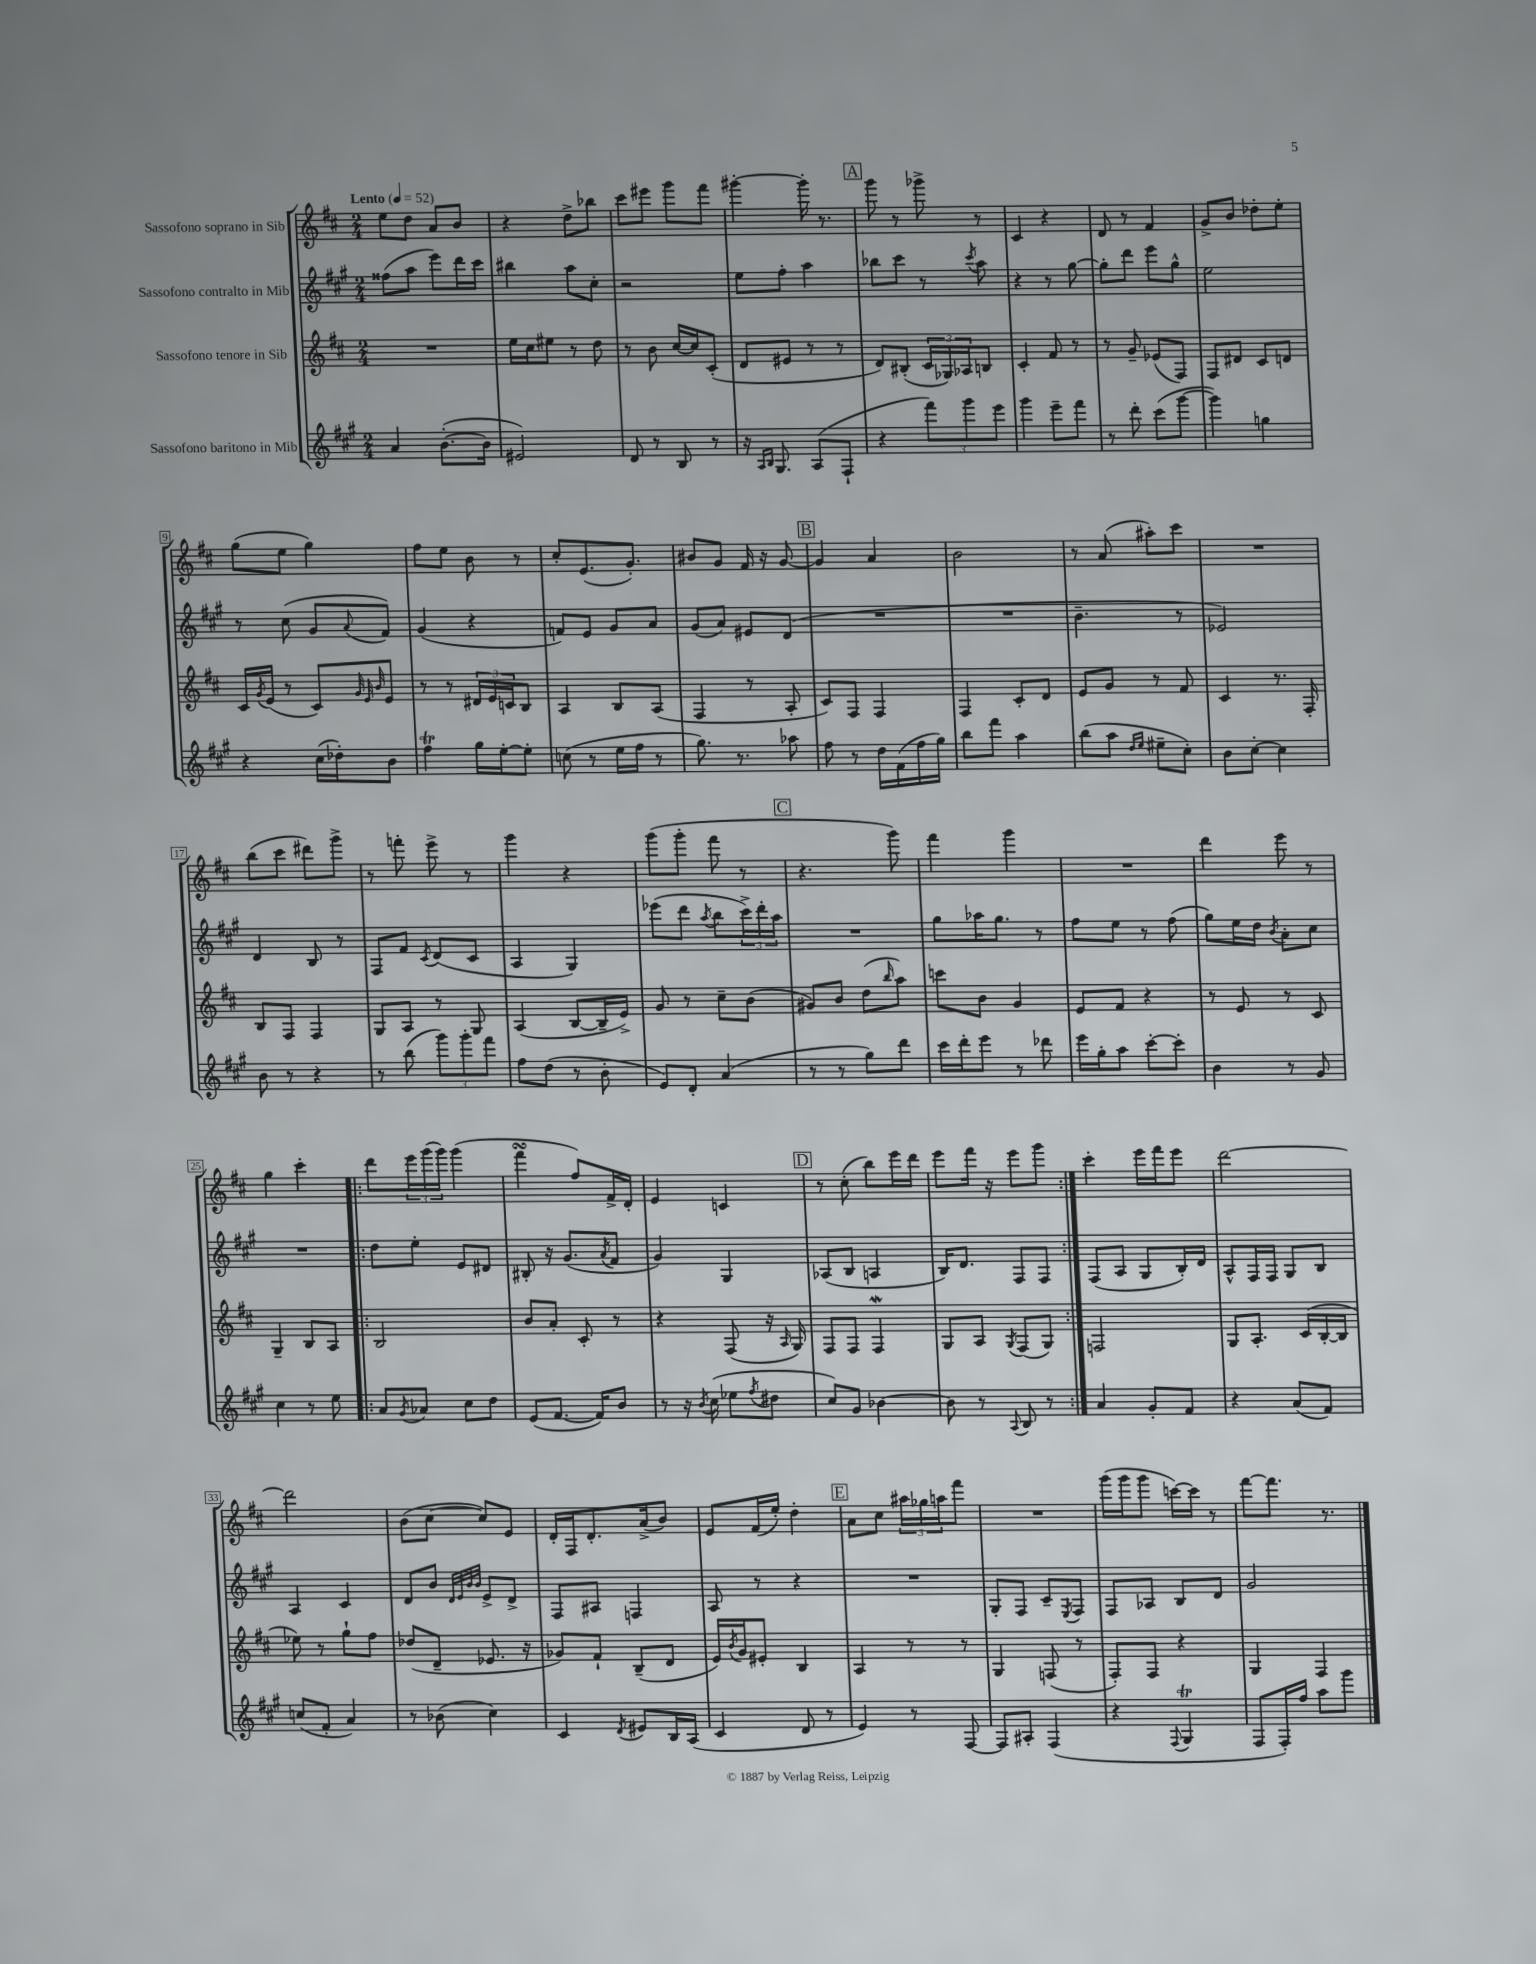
<<
\new StaffGroup <<
\new Staff = "s0" \with { instrumentName = "Sassofono soprano in Sib" } {
    \clef treble \key d \major \numericTimeSignature \time 2/4 \tempo "Lento" 4 = 52
    e''8 d''8 a'8 b'8 |
    r4 d''8-> bes''8 |
    cis'''8 eis'''8 g'''8 fis'''8 |
    gis'''4~-. gis'''16-. r8. |
    \mark \markup { \box "A" } g'''8 r8 ges'''8-> r8 |
    cis'4 r4 |
    d'8 r8 fis'4 |
    g'8-> b'8 des''8-. e''8-. |
    g''8( e''8 g''4) |
    fis''8 e''8 b'8 r8 |
    cis''8-. e'8.( g'8.-.) |
    bis'8 g'8 fis'16 r16 g'8~ |
    \mark \markup { \box "B" } g'4 a'4 |
    b'2 |
    r8 a'8( ais''8-.) cis'''8 |
    R2 |
    b''8( cis'''8 dis'''8) g'''8-> |
    r8 f'''8-. e'''8-> r8 |
    g'''4 r4 |
    g'''8( g'''8-. fis'''8 r8 |
    \mark \markup { \box "C" } r4. g'''8) |
    fis'''4 g'''4 |
    R2 |
    d'''4 e'''8 r8 |
    g''4 cis'''4-. |
    \repeat volta 2 { d'''8 \tuplet 3/2 { e'''16 g'''16( g'''16) } g'''4( |
    fis'''4\turn fis''8) fis'16-> d'16-. |
    e'4 c'4 |
    \mark \markup { \box "D" } r8 cis''8-.( b''8) e'''16 d'''16 |
    e'''8 fis'''16 r16 e'''8 g'''8 | }
    cis'''4-. e'''16 fis'''16 e'''8 |
    d'''2~ |
    d'''2 |
    b'8( cis''8~ cis''8) e'8 |
    d'16-. fis16 d'8.-. a'16->( b'8) |
    e'8 fis'16( e''16-.) d''4-. |
    \mark \markup { \box "E" } a'8 cis''8 \tuplet 3/2 { ais''16 ges''16 a''16 } fis'''8 |
    R2 |
    g'''16( g'''16 g'''8 c'''16~) c'''16 r8 |
    fis'''8~ fis'''8. r8. \bar "|." |
}
\new Staff = "s1" \with { instrumentName = "Sassofono contralto in Mib" } {
    \clef treble \key a \major \numericTimeSignature \time 2/4
    fisis''8( a''8 e'''8) d'''16 cis'''16 |
    bis''4 a''8 cis''8-. |
    r2 |
    e''8 fis''8-. a''4 |
    \mark \markup { \box "A" } bes''8 cis'''8 r8 \acciaccatura { cis'''8 } a''8 |
    r4 r8 gis''8~ |
    gis''8-. d'''8 e'''8 gis''8-^ |
    e''2 |
    r8 cis''8( gis'8 \appoggiatura { a'8 } fis'8) |
    gis'4( r4 |
    f'8) e'8 gis'8 a'8 |
    gis'8( a'8) eis'8 d'8( |
    \mark \markup { \box "B" } R2 |
    R2 |
    b'4.-- r8 |
    ees'2) |
    d'4 b8 r8 |
    fis8 fis'8 \acciaccatura { cis'8 } d'8( cis'8 |
    a4 gis4) |
    ees'''8( d'''8 \acciaccatura { a''8 } b''8 \tuplet 3/2 { cis'''16->) d'''16-. a''16 } |
    \mark \markup { \box "C" } R2 |
    gis''8 aes''16 gis''8. r8 |
    fis''8 e''8 r8 fis''8( |
    gis''8) e''16 d''16 \acciaccatura { b'8 } a'8-. cis''8 |
    R2 |
    \repeat volta 2 { d''8 e''8-. e'8 dis'8 |
    bis8-. r16 gis'8.( \acciaccatura { a'8 } fis'8 |
    gis'4) gis4 |
    \mark \markup { \box "D" } aes8( b8 a4 |
    b16) d'8. fis8 fis8 | }
    fis8( a8 gis8 b16-.) d'16 |
    a8-^ fis16 fis16 gis8 b8 |
    a4 cis'4 |
    d'8 b'8 \grace { d'32 e'32 b'32 b'32 } e'8-> d'8-> |
    fis8 ais8 f4 |
    a8 r8 r4 |
    \mark \markup { \box "E" } R2 |
    gis8-. fis8 cis'8-- \acciaccatura { e8 } fis8 |
    fis8 aes8 b8 d'8 |
    gis'2 \bar "|." |
}
\new Staff = "s2" \with { instrumentName = "Sassofono tenore in Sib" } {
    \clef treble \key d \major \numericTimeSignature \time 2/4
    R2 |
    e''16 cis''16 eis''8 r8 d''8 |
    r8 b'8 cis''16~ cis''16 cis'8-.( |
    d'8 eis'8 r8 r8 |
    \mark \markup { \box "A" } d'8) bis8-.( \tuplet 3/2 { cis'16 ges16) aes16 } b8 |
    cis'4-. fis'8 r8 |
    r8 g'8-- ees'8( fis8) |
    fis8 dis'8 cis'8 d'8 |
    cis'16 \acciaccatura { g'8 } e'16( r8 cis'8) \grace { g'32 e'32 b'32 } e'8 |
    r8 r8 \tuplet 3/2 { dis'16 e'16 c'16 } b8 |
    a4 b8 a8( |
    fis4 r8 a8-. |
    \mark \markup { \box "B" } cis'8) fis8 fis4 |
    fis4 cis'8-. d'8 |
    e'8 g'8 r8 fis'8 |
    cis'4 r8. fis16-. |
    b8 fis8 fis4 |
    g8 a8 r8 g8 |
    a4( b8~ b16-- e'16->) |
    g'8 r8 cis''8-- b'8( |
    \mark \markup { \box "C" } gis'8) b'8 d''8( \grace { b''16 } a''8) |
    c'''8 b'8 g'4 |
    e'8 fis'8 r4 |
    r8 e'8 r8 cis'8 |
    g4-- b8 a8 |
    \repeat volta 2 { b2 |
    b'8 a'8-. cis'8-. r8 |
    r4 fis8( r16 \grace { a16 } g16) |
    \mark \markup { \box "D" } fis8 fis8 fis4\mordent |
    g8 a8 \acciaccatura { g8 } fis8( g8) | }
    f2 |
    g8 a8.-. cis'16( b16~-. b16 |
    ees''8) r8 g''8-! fis''8 |
    des''8( d'8-- ees'8. r16 |
    ges'8) fis'8-! b8--( d'8 |
    e'16) \acciaccatura { b'8 } g'16 eis'8-. b4 |
    \mark \markup { \box "E" } a4 r8 r8 |
    g4 f8( r8 |
    fis8-.) fis8 r4 |
    g4 fis4 \bar "|." |
}
\new Staff = "s3" \with { instrumentName = "Sassofono baritono in Mib" } {
    \clef treble \key a \major \numericTimeSignature \time 2/4
    a'4 b'8.~-.( b'16 |
    eis'2) |
    d'8 r8 b8 r8 |
    r16 \grace { a16 b16 } gis8. a8( fis8-! |
    \mark \markup { \box "A" } r4 \tuplet 3/2 { fis'''8) gis'''8 e'''8 } |
    gis'''4 e'''8-- fis'''8 |
    r8 d'''8-. cis'''8( gis'''8~ |
    gis'''4) g''4 |
    r4 cis''16( des''16-.) b'8 |
    fis''4\trill gis''16 e''16~-. e''8-. |
    c''8( r8 e''16 fis''16 r8 |
    gis''8.) r8. aes''8 |
    \mark \markup { \box "B" } fis''8 r8 d''16 fis'16( fis''16 gis''16) |
    b''8 fis'''8 a''4 |
    b''8( a''8 \grace { d''16 e''16 } eis''8-- cis''8-.) |
    b'8 cis''8~-. cis''4 |
    b'8 r8 r4 |
    r8 b''8( \tuplet 3/2 { gis'''8) gis'''8-. fis'''8 } |
    fis''8 d''8( r8 b'8-. |
    e'8) d'8-. a'4( |
    \mark \markup { \box "C" } r8 r8 gis''8) d'''8 |
    cis'''16 d'''16-. e'''8 r8 des'''8 |
    e'''16 gis''16-. a''8 cis'''8~-. cis'''8-. |
    b'4 r8 gis'8 |
    cis''4 r8 e''8 |
    \repeat volta 2 { a'8 \acciaccatura { gis'8 } aes'8 cis''8 d''8 |
    e'8( fis'8.~ fis'16) b'8 |
    r8 r16 \acciaccatura { b'8 } cis''16( ees''8 \acciaccatura { fis''8 } dis''8 |
    \mark \markup { \box "D" } cis''8) gis'8 bes'4~ |
    bes'8 r8 \appoggiatura { a8 } b8 r8 | }
    a'4 gis'8-. fis'8 |
    r4 a'8( fis'8) |
    c''8( fis'8-. a'4) |
    r8 bes'8( cis''4) |
    cis'4 \acciaccatura { d'8 } eis'8 b16 a16( |
    cis'4 d'8 r8 |
    \mark \markup { \box "E" } e'4) r8 fis8~ |
    fis8 ais8-. fis4( |
    r4 \appoggiatura { fis8 } gis4\trill |
    fis8 fis16-.) fis''16 a''8 gis'''8 \bar "|." |
}
>>
>>
\layout { \context { \Score \override BarNumber.stencil = #(make-stencil-boxer 0.1 0.3 ly:text-interface::print) } }
